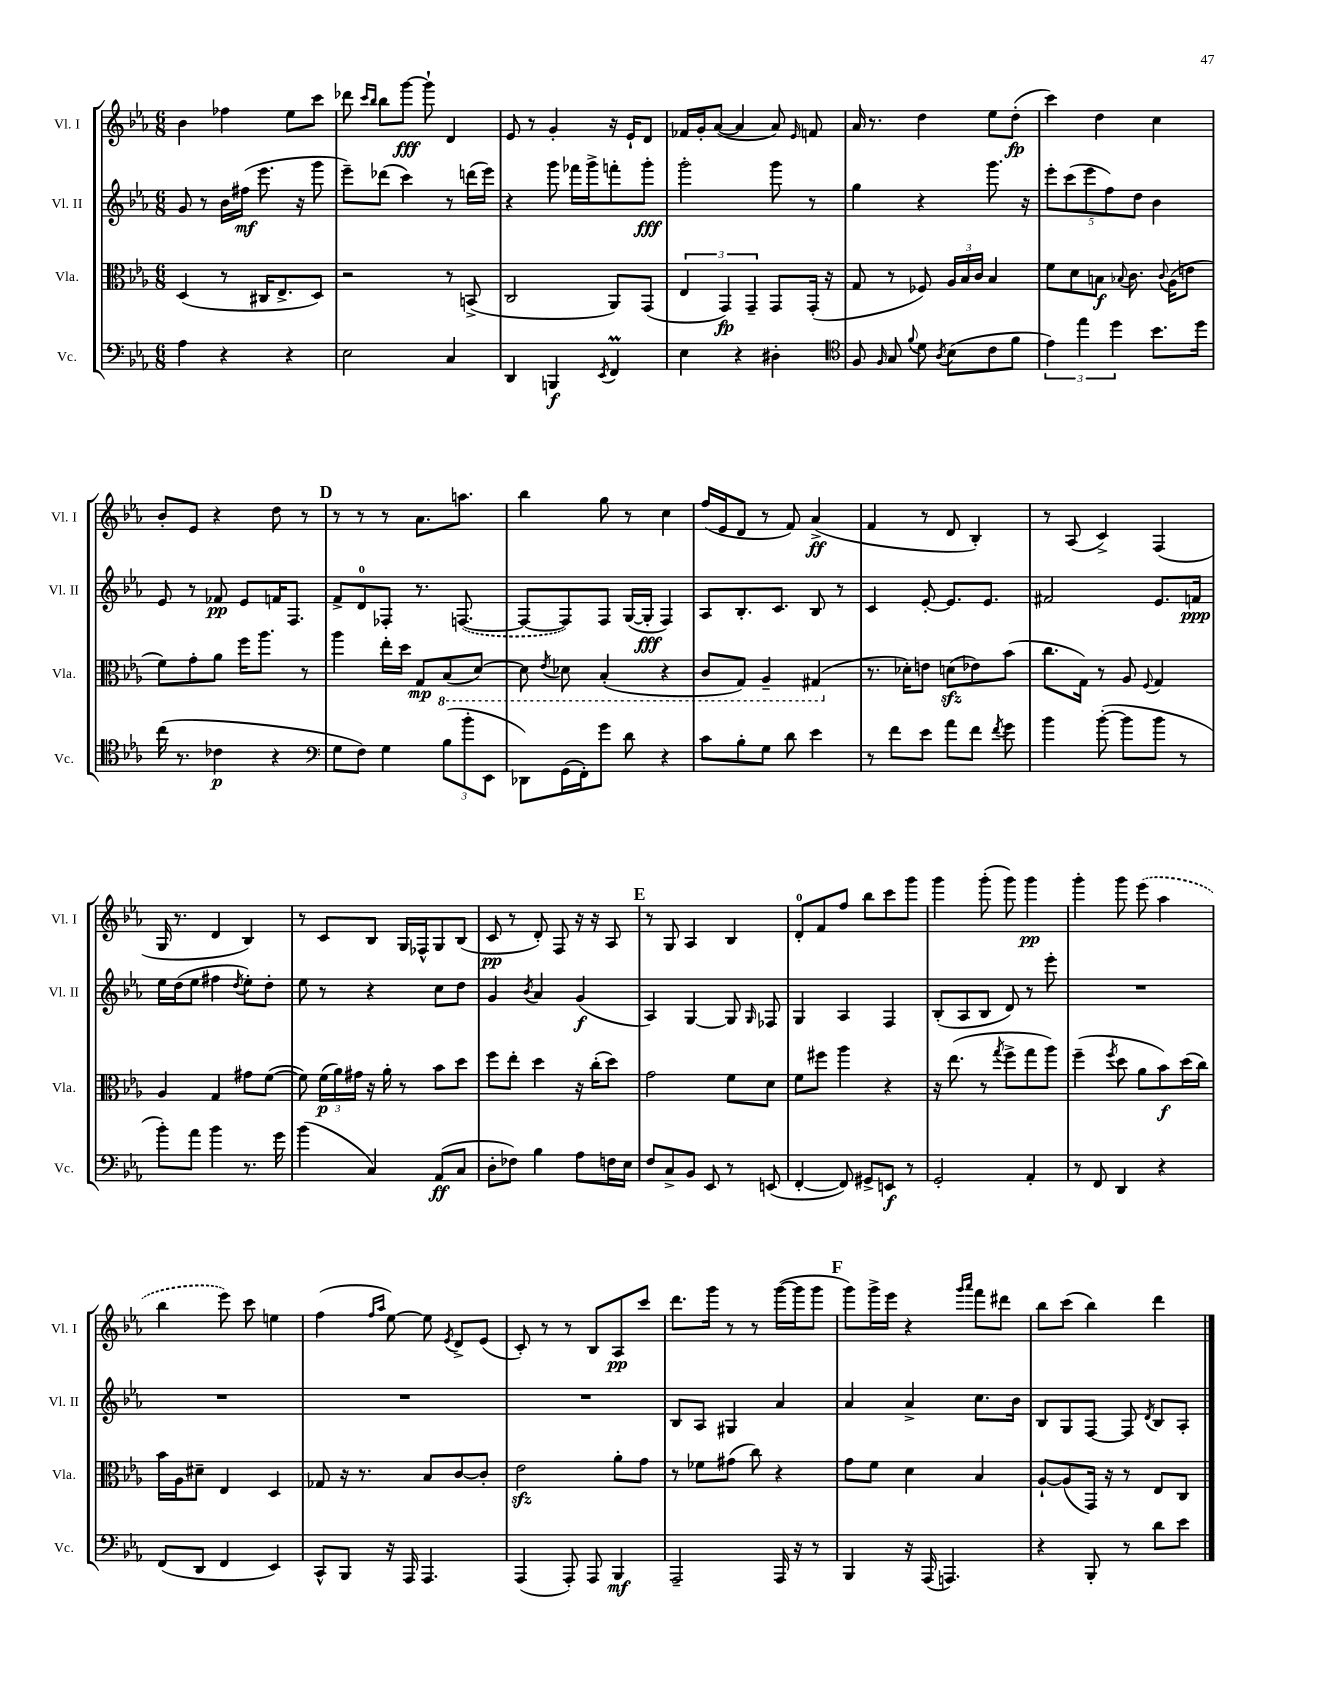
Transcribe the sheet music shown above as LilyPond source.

<<
\new StaffGroup <<
\new Staff = "s0" \with { instrumentName = "Vl. I" shortInstrumentName = "Vl. I" } {
    \clef treble \key ees \major \numericTimeSignature \time 6/8
    \autoBeamOff bes'4 fes''4 ees''8[ c'''8] |
    des'''8 \grace { c'''16[ bes''16] } bes''8[ g'''8]~\fff g'''8-! d'4 |
    ees'8 r8 g'4-. r16 ees'16[-! d'8] |
    fes'16[ g'16-. aes'8]~( aes'4 aes'8) \grace { ees'16 } f'8 |
    aes'16 r8. d''4 ees''8[ d''8]-.\fp( |
    c'''4) d''4 c''4 |
    bes'8[-. ees'8] r4 d''8 r8 |
    \mark \markup { \bold "D" } r8 r8 r8 aes'8.[ a''8.] |
    bes''4 g''8 r8 c''4 |
    f''16[( ees'16 d'8] r8 f'8) aes'4->\ff( |
    f'4 r8 d'8 bes4-.) |
    r8 aes8( c'4->) f4( |
    g16 r8. d'4 bes4) |
    r8 c'8[ bes8] g16[ fes16-^ g8 bes8]( |
    c'8\pp r8 d'8-.) f8 r16 r16 aes8 |
    \mark \markup { \bold "E" } r8 g8 aes4 bes4 |
    d'8[-0-. f'8 f''8] bes''8[ c'''8 g'''8] |
    g'''4 g'''8-.( g'''8) g'''4\pp |
    g'''4-. g'''8 \once \slurDashed ees'''8( aes''4 |
    bes''4 ees'''8) c'''8 e''4 |
    f''4( \grace { f''16[ aes''16] } ees''8~) ees''8 \acciaccatura { ees'8 } d'8[-> ees'8]( |
    c'8-.) r8 r8 bes8[ aes8\pp c'''8] |
    d'''8.[ g'''16] r8 r8 g'''16[~( g'''16 g'''8] |
    \mark \markup { \bold "F" } g'''8[) g'''16-> ees'''16] r4 \grace { g'''16[ aes'''16] } f'''8[ dis'''8] |
    bes''8[ c'''8]( bes''4) d'''4 \bar "|." |
}
\new Staff = "s1" \with { instrumentName = "Vl. II" shortInstrumentName = "Vl. II" } {
    \clef treble \key ees \major \numericTimeSignature \time 6/8
    \autoBeamOff g'8 r8 bes'16[ fis''16]\mf( ees'''8. r16 g'''8 |
    ees'''8[--) des'''8]( c'''4) r8 d'''16[( ees'''16]) |
    r4 g'''8 fes'''16[ g'''16-> f'''8-. g'''8]-.\fff |
    g'''2-. g'''8 r8 |
    g''4 r4 g'''8. r16 |
    \tuplet 5/4 { ees'''8[-. c'''8( ees'''8 f''8) d''8] } bes'4 |
    ees'8 r8 fes'8\pp ees'8[ f'16 f8.] |
    \mark \markup { \bold "D" } f'8[-> d'8-0 fes8]-. r8. \once \slurDashed f8.~( |
    f8[~ f8) f8] g16[~( g16]-.\fff f4) |
    aes8[ bes8.-. c'8.] bes8 r8 |
    c'4 ees'8~-. ees'8.[ ees'8.] |
    fis'2 ees'8.[ f'16]\ppp |
    ees''16[ d''16( ees''8] fis''4 \acciaccatura { d''8 } ees''8[-.) d''8]-. |
    ees''8 r8 r4 c''8[ d''8] |
    g'4 \acciaccatura { bes'8 } aes'4 g'4\f( |
    \mark \markup { \bold "E" } aes4) g4~ g8 \grace { g16 } fes8 |
    g4 aes4 f4 |
    bes8[-.( aes8 bes8] d'8) r8 ees'''8-. |
    R2. |
    R2. |
    R2. |
    R2. |
    bes8[ aes8] gis4 aes'4 |
    \mark \markup { \bold "F" } aes'4 aes'4-> c''8.[ bes'16] |
    bes8[ g8 f8]~ f8 \acciaccatura { d'8 } bes8[ aes8]-. \bar "|." |
}
\new Staff = "s2" \with { instrumentName = "Vla." shortInstrumentName = "Vla." } {
    \clef alto \key ees \major \numericTimeSignature \time 6/8
    \autoBeamOff d4( r8 cis16[ ees8.-> d8]) |
    r2 r8 b,8->( |
    c2 aes,8[) g,8]( |
    \tuplet 3/2 { ees4 g,4\fp) g,4-- } g,8[ g,16]-.( r16 |
    g8 r8 fes8) \tuplet 3/2 { aes16[ bes16 c'16] } bes4 |
    f'8[ d'8 b8]\f \appoggiatura { bes8 } c'8. \appoggiatura { c'8 } aes16[( e'8] |
    f'8[) g'8-. aes'8] f''16[ aes''8.] r8 |
    \mark \markup { \bold "D" } aes''4 ees''16[-. d''16] g8[\mp \ottava #-1 bes,8( d8]~) |
    d8 \acciaccatura { ees8 } des8 bes,4-.( r4 |
    c8[ g,8]) aes,4-- gis,4( \ottava #0 |
    r8. des'16[-.) e'8] d'8[\sfz( ees'8) bes'8]( |
    c''8.[ g16]) r8 aes8 \appoggiatura { f8 } g4 |
    aes4 g4 gis'8[ f'8]~( |
    f'8) \tuplet 3/2 { f'16[\p( aes'16) gis'16] } r16 aes'16-. r8 bes'8[ d''8] |
    f''8[ ees''8]-. d''4 r16 c''16[-.( d''8]) |
    \mark \markup { \bold "E" } g'2 f'8[ d'8] |
    f'8[ fis''8] aes''4 r4 |
    r16 ees''8.( r8 \acciaccatura { g''8 } f''8[-> g''8 aes''8]) |
    f''4--( \acciaccatura { f''8 } d''8 aes'8[ bes'8\f) d''16( c''16]) |
    bes'16[ aes16 dis'8]-- ees4 d4 |
    ges8 r16 r8. bes8[ c'8~ c'8]-. |
    ees'2\sfz aes'8[-. g'8] |
    r8 fes'8[ gis'8]( c''8) r4 |
    \mark \markup { \bold "F" } g'8[ f'8] d'4 bes4 |
    aes8[~-! aes8( g,16]) r16 r8 ees8[ c8] \bar "|." |
}
\new Staff = "s3" \with { instrumentName = "Vc." shortInstrumentName = "Vc." } {
    \clef bass \key ees \major \numericTimeSignature \time 6/8
    \autoBeamOff aes4 r4 r4 |
    ees2 c4 |
    d,4 b,,4\f \acciaccatura { ees,8 } f,4\prall |
    ees4 r4 dis4-. |
    \clef tenor f8 \grace { f16 } g8 \appoggiatura { f'8 } d'8 \acciaccatura { aes8 } bes8[( c'8 f'8] |
    \tuplet 3/2 { ees'4) ees''4 d''4 } bes'8.[ d''16] |
    c''16( r8. ces'4\p r4 |
    \mark \markup { \bold "D" } \clef bass g8[ f8]) g4 \tuplet 3/2 { bes8[( bes'8-. ees,8] } |
    des,8[) g,16( f,16-.) g'8] d'8 r4 |
    c'8[ bes8-. g8] d'8 ees'4 |
    r8 f'8[ ees'8] aes'8[ f'8] \acciaccatura { f'8 } g'8 |
    bes'4 bes'8~-.( bes'8[ bes'8] r8 |
    bes'8[-.) aes'8] bes'4 r8. g'16 |
    bes'4( c4) aes,8[\ff( c8] |
    d8[-. fes8]) bes4 aes8[ f16 ees16] |
    \mark \markup { \bold "E" } f8[ c8-> bes,8] ees,8 r8 e,8( |
    f,4~-. f,8) gis,8[-> e,8]\f r8 |
    g,2-. aes,4-. |
    r8 f,8 d,4 r4 |
    f,8[( d,8] f,4 ees,4) |
    c,8[-^ bes,,8] r16 aes,,16 aes,,4. |
    aes,,4( aes,,8-.) aes,,8 bes,,4\mf |
    aes,,2-- aes,,16 r16 r8 |
    \mark \markup { \bold "F" } bes,,4 r16 aes,,16( a,,4.) |
    r4 bes,,8-. r8 d'8[ ees'8] \bar "|." |
}
>>
>>
\layout { \context { \Score \remove "Bar_number_engraver" } }
